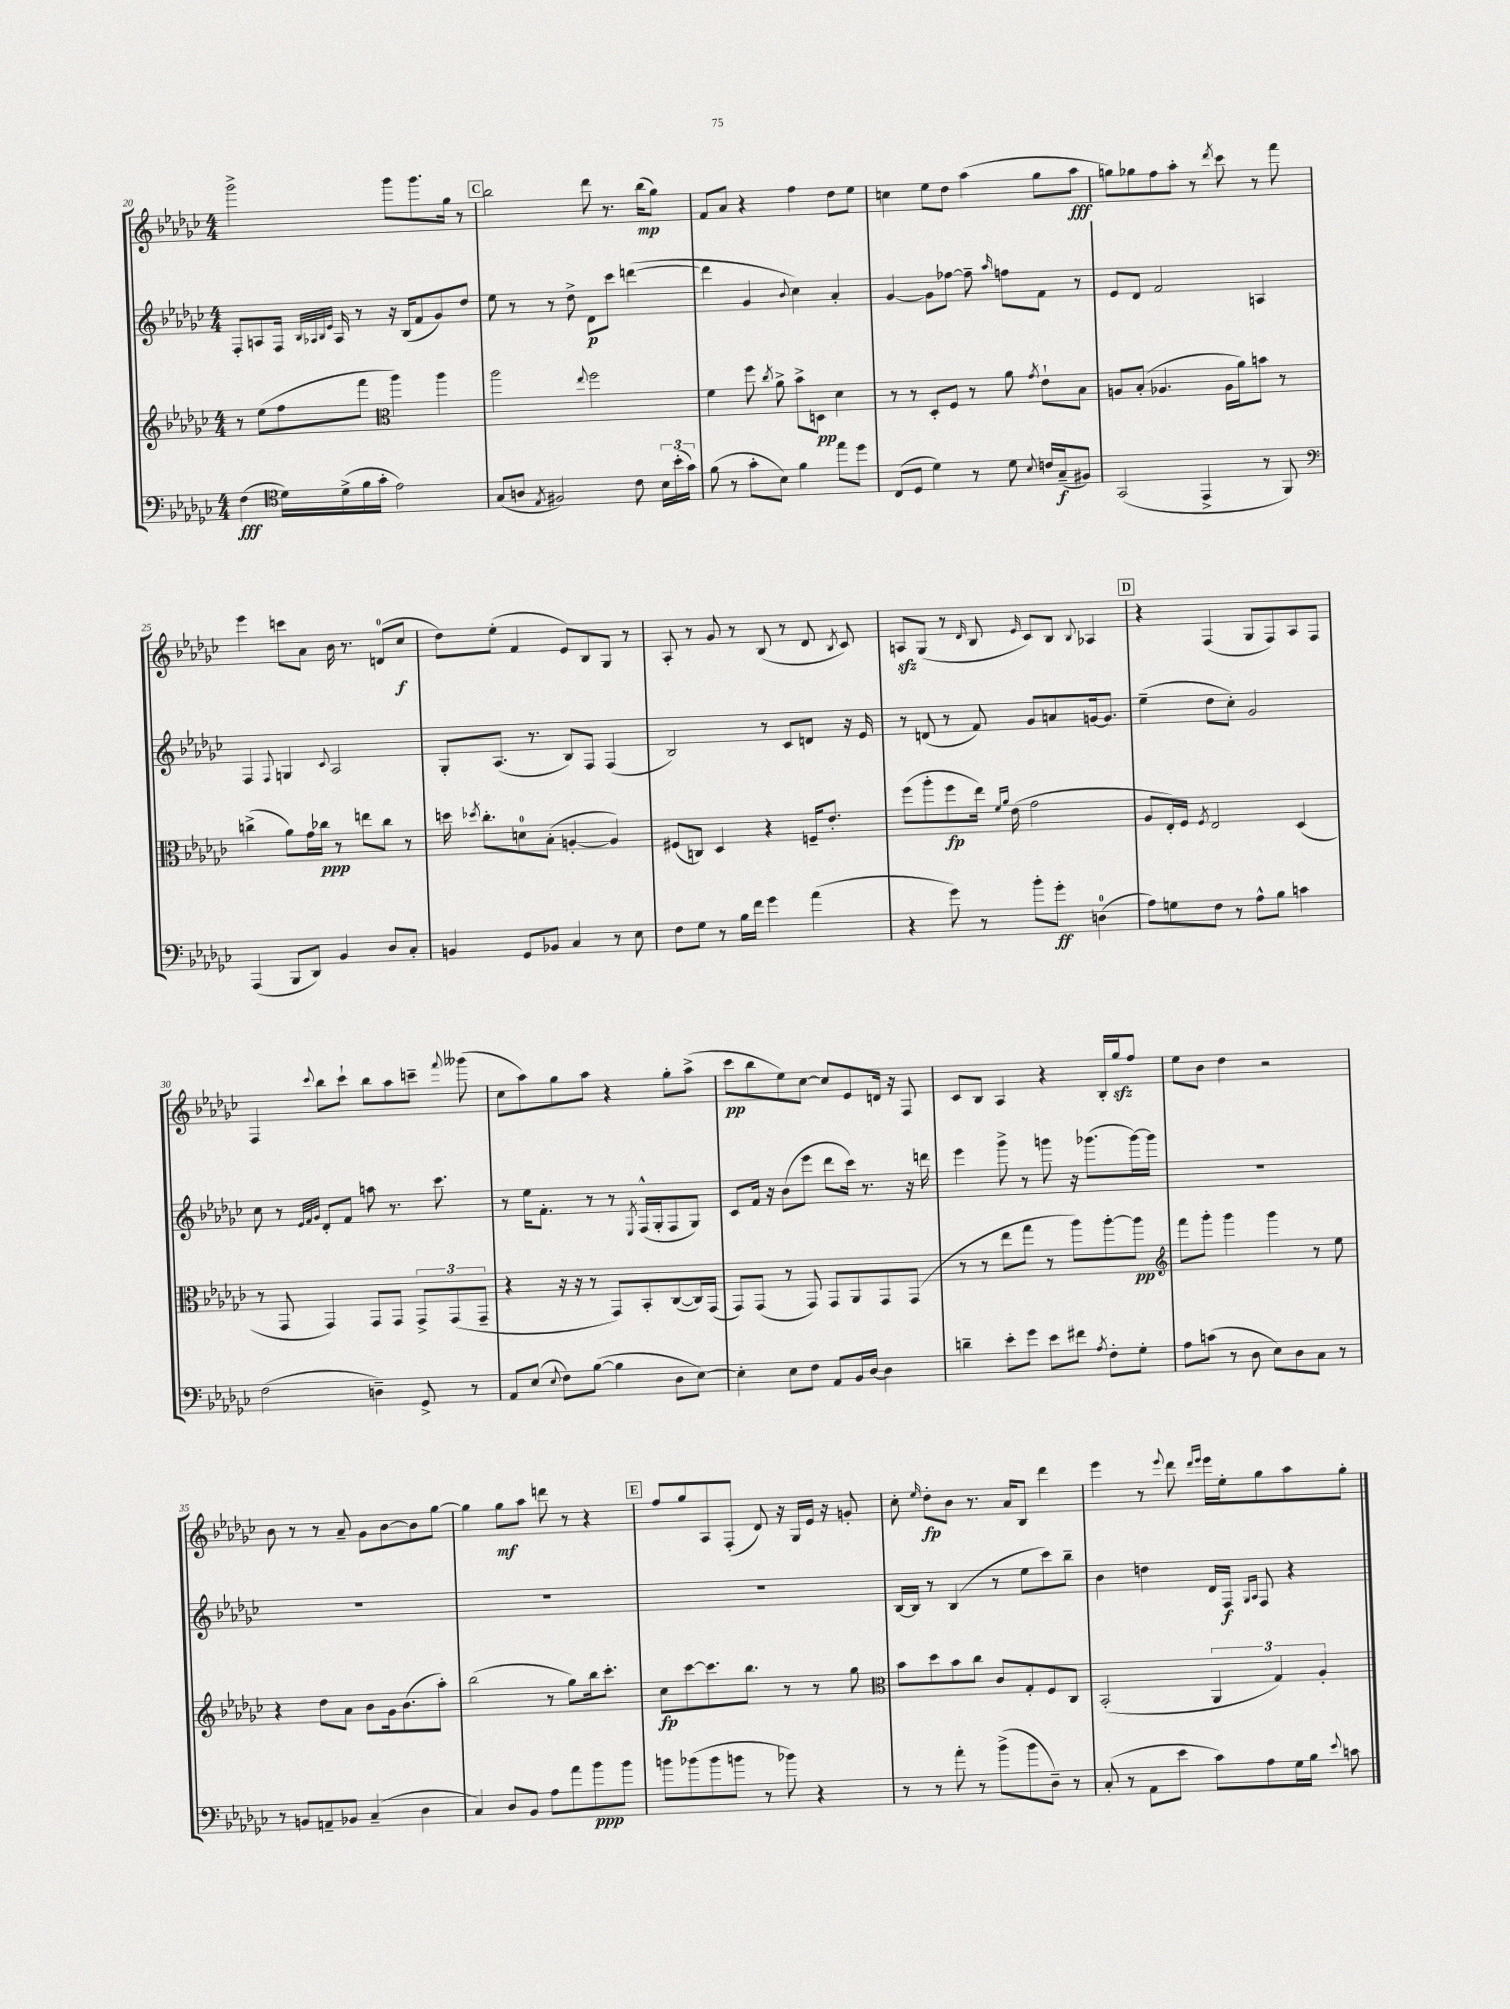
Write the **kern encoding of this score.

**kern	**kern	**kern	**kern
*staff4	*staff3	*staff2	*staff1
*clefF4	*clefG2	*clefG2	*clefG2
*k[b-e-a-d-g-c-]	*k[b-e-a-d-g-c-]	*k[b-e-a-d-g-c-]	*k[b-e-a-d-g-c-]
*M4/4	*M4/4	*M4/4	*M4/4
(4F	8r	8F'	2ggg-^
.	(8ee-	8A	.
*clefC4	*	*	*
16d-)	8ff	16F	.
.	.	32qqB-	.
.	.	32qqA-	.
.	.	32qqB-	.
.	.	32qqe-	.
(16d-^	.	16A-	.
16f	8fff	8r	.
16g-'	.	.	.
*	*clefC3	*	*
2e-)	4aa-)	16r	8ggg-
.	.	(16B-	.
.	.	8f	8.ggg-
.	4aa-	8g-)	.
.	.	.	16gg-
.	.	8dd-	8r
=	=	=	=
(8G-	2aa-	8ee-	2bb-
8A	.	8r	.
8qE-	.	.	.
2F#)	.	8r	.
.	.	8dd-^	.
.	8qqee-	.	.
.	2ff	8d-	8ddd-
.	.	8ccc-	8.r
8c-	.	([4ddd	.
.	.	.	(16bb-
24B-	.	.	8gg-)
(24b-'	.	.	.
24g-)	.	.	.
=	=	=	=
(8f	4f	4ddd]	8f
8r	.	.	8a-
8g-'	8ff	4g-	4r
.	8qcc-	.	.
8B-)	8a-^	.	.
.	.	8qqb-	.
4f	8b-^	4cc-)	4ff
.	8D	.	.
8ee-	4d-	4a-'	8dd-
8dd-	.	.	8ee-
=	=	=	=
(8C-	8r	[4g-	4cc
8D-	8r	.	.
4d-)	8D-'	8g-]	8ee-
.	8F	[8ff-	8dd-
8r	8r	8ff-~]	(4aa-
.	.	16qqaa-	.
8d-	8a-	8ff	.
8qqB-	8qg-	.	.
16c	8e-`	8f	8gg-
(16G-~	.	.	.
8F#)	8B-	8r	8aa-
=	=	=	=
(2GG-	8A	8e-	8gg)
.	(8B-'	8d-	8gg-
.	4.A-	2f	8ff
.	.	.	8aa-'
4EE-^	.	.	8r
.	.	.	8qddd-
.	16A-	.	8ccc-
.	16a-)	.	.
8r	8b	4A	8r
8FF)	8r	.	8fff
=	=	=	=
*clefF4	*	*	*
(4AAA-	(4cc^	4F	4eee-
.	.	8qqF	.
8BBB-	8a-)	4G	8ccc
8DD-)	16g-	.	8a-
.	16cc-	.	.
.	.	8qqc-	.
4BB-	8r	2A-	16b-
.	.	.	8.r
.	8ee	.	.
8D-	8cc-	.	(8d
8C-'	8r	.	8cc-
=	=	=	=
4BB	16dd	8G-'	8dd-)
.	8qdd-	.	.
.	8.cc-'	.	.
.	.	(8.A-	(8ee-'
8GG-	8d	.	4f
.	.	8.r	.
8BB-	(8B-'	.	.
4C-	[4A'	8B-)	8e-)
.	.	8F	8B-
8r	4A])	(4F	8G-
8E-	.	.	8r
=	=	=	=
8F	(8F#	2B-)	8A-'
8G-	8C)	.	8r
8r	4D-	.	8g-
16B-	.	.	8r
16f	.	.	.
4g-	4r	8r	(8B-
.	.	8c-	8r
(4a-	16F~	8d	8d-
.	8.e-'	.	.
.	.	.	8qB-
.	.	16r	8c-)
.	.	16e-	.
=	=	=	=
4r	(8ff	8r	8A
.	8aa-'	(8d	(8G-
8g-)	8ff	8r	8r
.	.	.	16qqd-
8r	16ee-)	8f)	8B-
.	16qqf	.	.
.	16qqa-	.	.
.	(16e-	.	.
.	.	.	16qqe-
8b-'	2g-	8g-	8c-)
8g-'	.	8a	8B-
.	.	.	8qqB-
(4D	.	[16g	4A-
.	.	8.g]	.
=	=	=	=
8A-)	8A-	(4ee-~	4r
8G	16E-')	.	.
.	16F	.	.
.	8qF	.	.
8F	2E-	8dd-	(4F
8r	.	8cc-')	.
8A-^^	.	2g-	8G-
8B-	.	.	8F)
4c	(4D-	.	8A-
.	.	.	8F
=	=	=	=
(2F	8r	8cc-	4F
.	8GG-	8r	.
.	.	32qqe-	.
.	.	32qqf	.
.	.	32qqg-	8qqccc-
.	4GG-)	8d-'	8bb-
.	.	8f	8ccc-`
4D~)	8GG-	8aa	8bb-
.	8GG-	8.r	8aa-
8GG-^	12GG-^	.	8ccc~
.	.	8.ccc-	.
.	(12GG-	.	.
.	.	.	8qqfff
8r	.	.	(8ggg--
.	12GG-~	.	.
=	=	=	=
8AA-	4r	8r	8cc-
(8E-	.	16ee-	8aa-)
.	.	8.f'	.
8qqE-	.	.	.
8F)	16r	.	8gg-
.	16r	.	.
([8B-	8r	8r	8aa-
4B-]	8GG-)	8r	4r
.	.	8qE-	.
.	8BB-'	(16F^^	.
.	.	16G-'	.
8D-	([8C-	8F	8gg-'
[8E-)	16C-])	8G-)	(8aa-^
.	(16GG-	.	.
=	=	=	=
4E-']	8GG-)	8c-	8ccc-
.	(8GG-	16f	8bb-
.	.	16r	.
8E-	8r	(8b-	8ee-)
8F	8GG-)	8eee-	[8cc-
8AA-	8GG-	8ddd-	8cc-]
16BB-	8AA-	16ccc-)	8e-
[16D-	.	8.r	.
4D-]	8GG-	.	16d
.	.	.	16r
.	(8GG-	16r	8F
.	.	16ddd	.
=	=	=	=
4d~	8r	4eee-	8c-
.	8r	.	8B-
8e-'	8ee-	8ggg-^	4A-
8g-	8gg-	8r	.
8e-	8r	8ggg	4r
8f#	8aa-)	16r	.
.	.	(8.ggg-	.
8qA-	.	.	.
8F'	[8aa-'	.	16B-'
.	.	.	16gg-
8G-'	8aa-]	[16ggg-)	8ff
.	.	16ggg-]	.
=	=	=	=
*	*clefG2	*	*
8A-	8fff	1r	8ee-
(8c	8ggg-'	.	8b-
8r	4ggg-	.	4dd-
8D-	.	.	.
8E-)	4ggg-	.	2r
8D-	.	.	.
8C-	8r	.	.
8r	8ee-	.	.
=	=	=	=
8r	4r	1r	8b-
8BB	.	.	8r
8AA~	8dd-	.	8r
8BB-	8a-	.	8a-~
(4C-~	8b-	.	8g-
.	16g-	.	[8b-
.	(8.b-	.	.
4D-	.	.	8b-]
.	8aa-')	.	[8gg-
=	=	=	=
4C-)	(2bb-	1r	4gg-]
8D-	.	.	8gg-
8BB-	.	.	8aa-
8A-	8r	.	8ddd
8a-	8gg-)	.	8r
8b-	16bb-	.	4r
.	8.ccc-'	.	.
8b-	.	.	.
=	=	=	=
8b	8cc-	1r	8ff
(8b-	[8ccc-	.	8gg-
8b-	8.ccc-]	.	8A-
8b	.	.	(8F'
.	8.bb-	.	.
8r	.	.	8d-)
8b-)	8r	.	16r
.	.	.	16G-
4r	8r	.	16e-
.	.	.	16r
.	8gg-	.	8g'
=	=	=	=
*	*clefC3	*	*
8r	8b-	[16B-	8cc-'
.	.	16B-]	.
.	.	.	16qqee-
8r	8dd-	8r	8dd-'
8a-'	8b-	(4B-	8b-
8r	8cc-	.	8.r
(8b-^	8c-	8r	.
.	.	.	16a-
8b-	8G-'	8ee-	8B-
8D-~)	8F	8ccc-)	4ddd-
8r	8C-	8bb-~	.
=	=	=	=
(8C-'	(2BB-'	4b-	4eee-
8r	.	.	.
8AA-	.	4dd	8r
.	.	.	8qqeee-
8e-	.	.	8ddd-
.	.	.	16qqddd-
.	.	.	16qqeee-
8c-)	6AA-	16d-	16eee-
.	.	16F	16ee-'
.	.	16qqG-	.
.	.	16qqA-	.
8A-	.	8F	8gg-
.	6G-)	.	.
16G-	.	4r	8aa-
16B-	.	.	.
.	6A-'	.	.
8qqe-	.	.	.
8c	.	.	8gg-'
==	==	==	==
*-	*-	*-	*-
